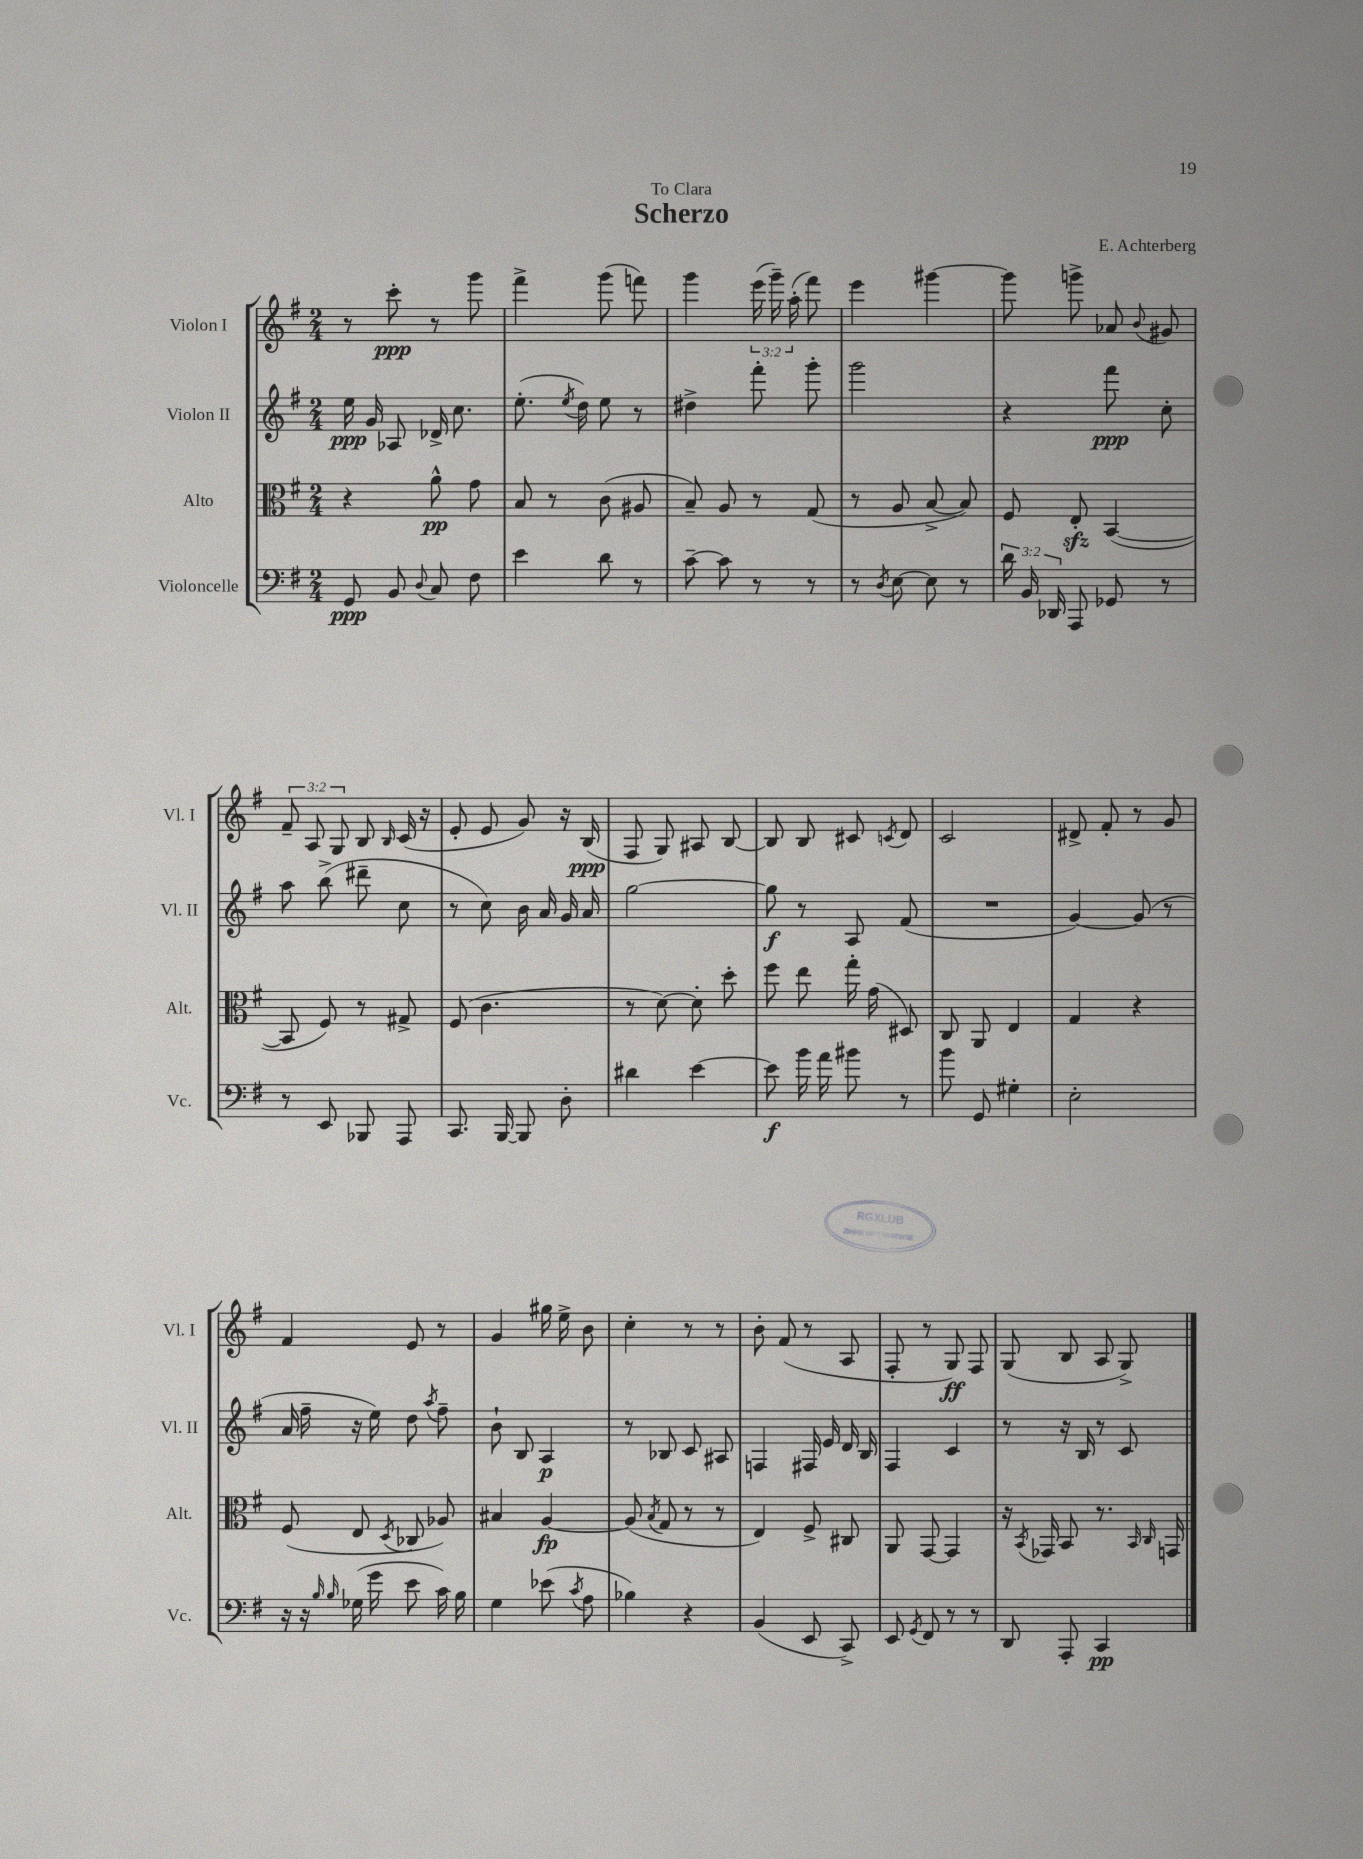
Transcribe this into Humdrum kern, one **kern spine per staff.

**kern	**dynam	**kern	**dynam	**kern	**dynam	**kern	**dynam
*part4	*part4	*part3	*part3	*part2	*part2	*part1	*part1
*staff4	*staff4	*staff3	*staff3	*staff2	*staff2	*staff1	*staff1
*I"Violoncelle	*	*I"Alto	*	*I"Violon II	*	*I"Violon I	*
*I'Vc.	*	*I'Alt.	*	*I'Vl. II	*	*I'Vl. I	*
*clefF4	*	*clefC3	*	*clefG2	*	*clefG2	*
*k[f#]	*	*k[f#]	*	*k[f#]	*	*k[f#]	*
*M2/4	*	*M2/4	*	*M2/4	*	*M2/4	*
=1	=1	=1	=1	=1	=1	=1	=1
8GG/	ppp	4r	.	16ee\	ppp	8r	.
.	.	.	.	16g/	.	.	.
8BB/	.	.	.	8A-X/	.	8ccc'\	ppp
8qqD/	.	.	.	.	.	.	.
8C/	.	8a^^\	pp	16d-X^/	.	8r	.
.	.	.	.	8.cc\	.	.	.
8F#\	.	8g\	.	.	.	8ggg\	.
=2	=2	=2	=2	=2	=2	=2	=2
4e\	.	8B/	.	(8.ee'\	.	4fff#^\	.
.	.	8r	.	.	.	.	.
.	.	.	.	8qee/	.	.	.
.	.	.	.	16dd\)	.	.	.
8d\	.	(8c\	.	8ee\	.	(8ggg\	.
8r	.	8A#X/	.	8r	.	8fffn\)	.
=3	=3	=3	=3	=3	=3	=3	=3
[8c~\	.	8B~/)	.	4dd#X^\	.	4ggg\	.
8c\]	.	8A/	.	.	.	.	.
8r	.	8r	.	8fff#'\	.	(24eee\	.
.	.	.	.	.	.	24ggg~\)	.
.	.	.	.	.	.	(24aa'\	.
8r	.	(8G/	.	8ggg'\	.	8fff#\)	.
=4	=4	=4	=4	=4	=4	=4	=4
8r	.	8r	.	2ggg\	.	4eee\	.
8qD/	.	.	.	.	.	.	.
[8E\	.	8A/	.	.	.	.	.
8E\]	.	[8B^/	.	.	.	[4ggg#X\	.
8r	.	8B/])	.	.	.	.	.
=5	=5	=5	=5	=5	=5	=5	=5
24d\	.	8F#/	.	4r	.	8ggg#\]	.
24BB/	.	.	.	.	.	.	.
24DD-X/	.	.	.	.	.	.	.
8AAA/	.	8Ezz'/	.	.	.	8gggn^\	.
8GG-X/	.	([4BB/	.	8fff#\	ppp	8a-X/	.
.	.	.	.	.	.	8qqb/	.
8r	.	.	.	8cc'\	.	8g#X/	.
!!LO:LB:g=z
=6	=6	=6	=6	=6	=6	=6	=6
8r	.	8BB/]	.	8aa\	.	12f#~/	.
.	.	.	.	.	.	12A/	.
8EE/	.	8F#/)	.	(8bb^\	.	.	.
.	.	.	.	.	.	12G/	.
8BBB-X/	.	8r	.	8ddd#X~\	.	8B/	.
.	.	.	.	.	.	16qqB/	.
8AAA/	.	8G#X^/	.	8cc\	.	(16c/	.
.	.	.	.	.	.	16r	.
=7	=7	=7	=7	=7	=7	=7	=7
8.CC/	.	(8F#/	.	8r	.	8e'/	.
.	.	4.c\	.	8cc\)	.	8e/	.
[16BBB/	.	.	.	.	.	.	.
8BBB/]	.	.	.	16b\	.	8g/)	.
.	.	.	.	16a/	.	.	.
8D'\	.	.	.	16g/	.	16r	.
.	.	.	.	16a/	.	(16B/	ppp
=8	=8	=8	=8	=8	=8	=8	=8
4d#X\	.	8r	.	[2gg\	.	8F#/	.
.	.	[8d\)	.	.	.	8G/)	.
[4e\	.	8d'\]	.	.	.	8A#X/	.
.	.	8dd'\	.	.	.	[8B/	.
=9	=9	=9	=9	=9	=9	=9	=9
8e\]	f	8ff#\	.	8gg\]	f	8B/]	.
16b\	.	8ee\	.	8r	.	8B/	.
16a\	.	.	.	.	.	.	.
8b#X\	.	16gg'\	.	8A/	.	8c#X/	.
.	.	(16g\	.	.	.	.	.
.	.	.	.	.	.	8qcn/	.
8r	.	8D#X/)	.	(8f#/	.	8d/	.
=10	=10	=10	=10	=10	=10	=10	=10
8b\	.	8C/	.	2r	.	2c/	.
8GG/	.	8AA/	.	.	.	.	.
4G#X'\	.	4E/	.	.	.	.	.
=11	=11	=11	=11	=11	=11	=11	=11
2E'\	.	4G/	.	[4g/)	.	8d#X^/	.
.	.	.	.	.	.	8f#'/	.
.	.	4r	.	(8g/]	.	8r	.
.	.	.	.	8r	.	8g/	.
!!LO:LB:g=z
=12	=12	=12	=12	=12	=12	=12	=12
16r	.	(8F#/	.	16a/	.	4f#/	.
16r	.	.	.	16ff#~\	.	.	.
16qqB/	.	.	.	.	.	.	.
16qqB/	.	.	.	.	.	.	.
(16G-X\	.	8E/	.	16r	.	.	.
16g\	.	.	.	16ee\)	.	.	.
.	.	8qD/	.	.	.	.	.
8e\	.	8C-X/	.	8dd\	.	8e/	.
.	.	.	.	8qaa/	.	.	.
16c\)	.	8A-X/)	.	8ff#~\	.	8r	.
16B\	.	.	.	.	.	.	.
=13	=13	=13	=13	=13	=13	=13	=13
4G\	.	4B#X/	.	8b`\	.	4g/	.
.	.	.	.	8B/	.	.	.
(8e-X\	.	[4A/	fp	4A/	p	16gg#X\	.
.	.	.	.	.	.	16ee^\	.
8qc/	.	.	.	.	.	.	.
8A\	.	.	.	.	.	8b\	.
=14	=14	=14	=14	=14	=14	=14	=14
4B-X\)	.	(8A/]	.	8r	.	4cc'\	.
.	.	8qB/	.	.	.	.	.
.	.	8G/	.	8B-X/	.	.	.
4r	.	8r	.	8c/	.	8r	.
.	.	8r	.	8A#X/	.	8r	.
=15	=15	=15	=15	=15	=15	=15	=15
(4BB/	.	4E/)	.	4Fn/	.	8b'\	.
.	.	.	.	.	.	(8f#/	.
8EE/	.	8F#^/	.	16F#X/	.	8r	.
.	.	.	.	16e/	.	.	.
8CC^/)	.	8C#X/	.	16d/	.	8A/	.
.	.	.	.	16B/	.	.	.
=16	=16	=16	=16	=16	=16	=16	=16
8EE/	.	8AA/	.	4F#/	.	8F#'/	.
8qGG/	.	.	.	.	.	.	.
8FF#/	.	[8GG/	.	.	.	8r	.
8r	.	4GG/]	.	4c/	.	8G/)	ff
8r	.	.	.	.	.	8F#/	.
=17	=17	=17	=17	=17	=17	=17	=17
8DD/	.	16r	.	8r	.	(8G/	.
.	.	8qBB/	.	.	.	.	.
.	.	16GG-X/	.	.	.	.	.
8AAA'/	.	8BB/	.	16r	.	8B/	.
.	.	.	.	16B/	.	.	.
4CC/	pp	8.r	.	8r	.	8A/	.
.	.	.	.	8c/	.	8G^/)	.
.	.	16qqBB/	.	.	.	.	.
.	.	16qqC/	.	.	.	.	.
.	.	16GGn/	.	.	.	.	.
==	==	==	==	==	==	==	==
*-	*-	*-	*-	*-	*-	*-	*-
